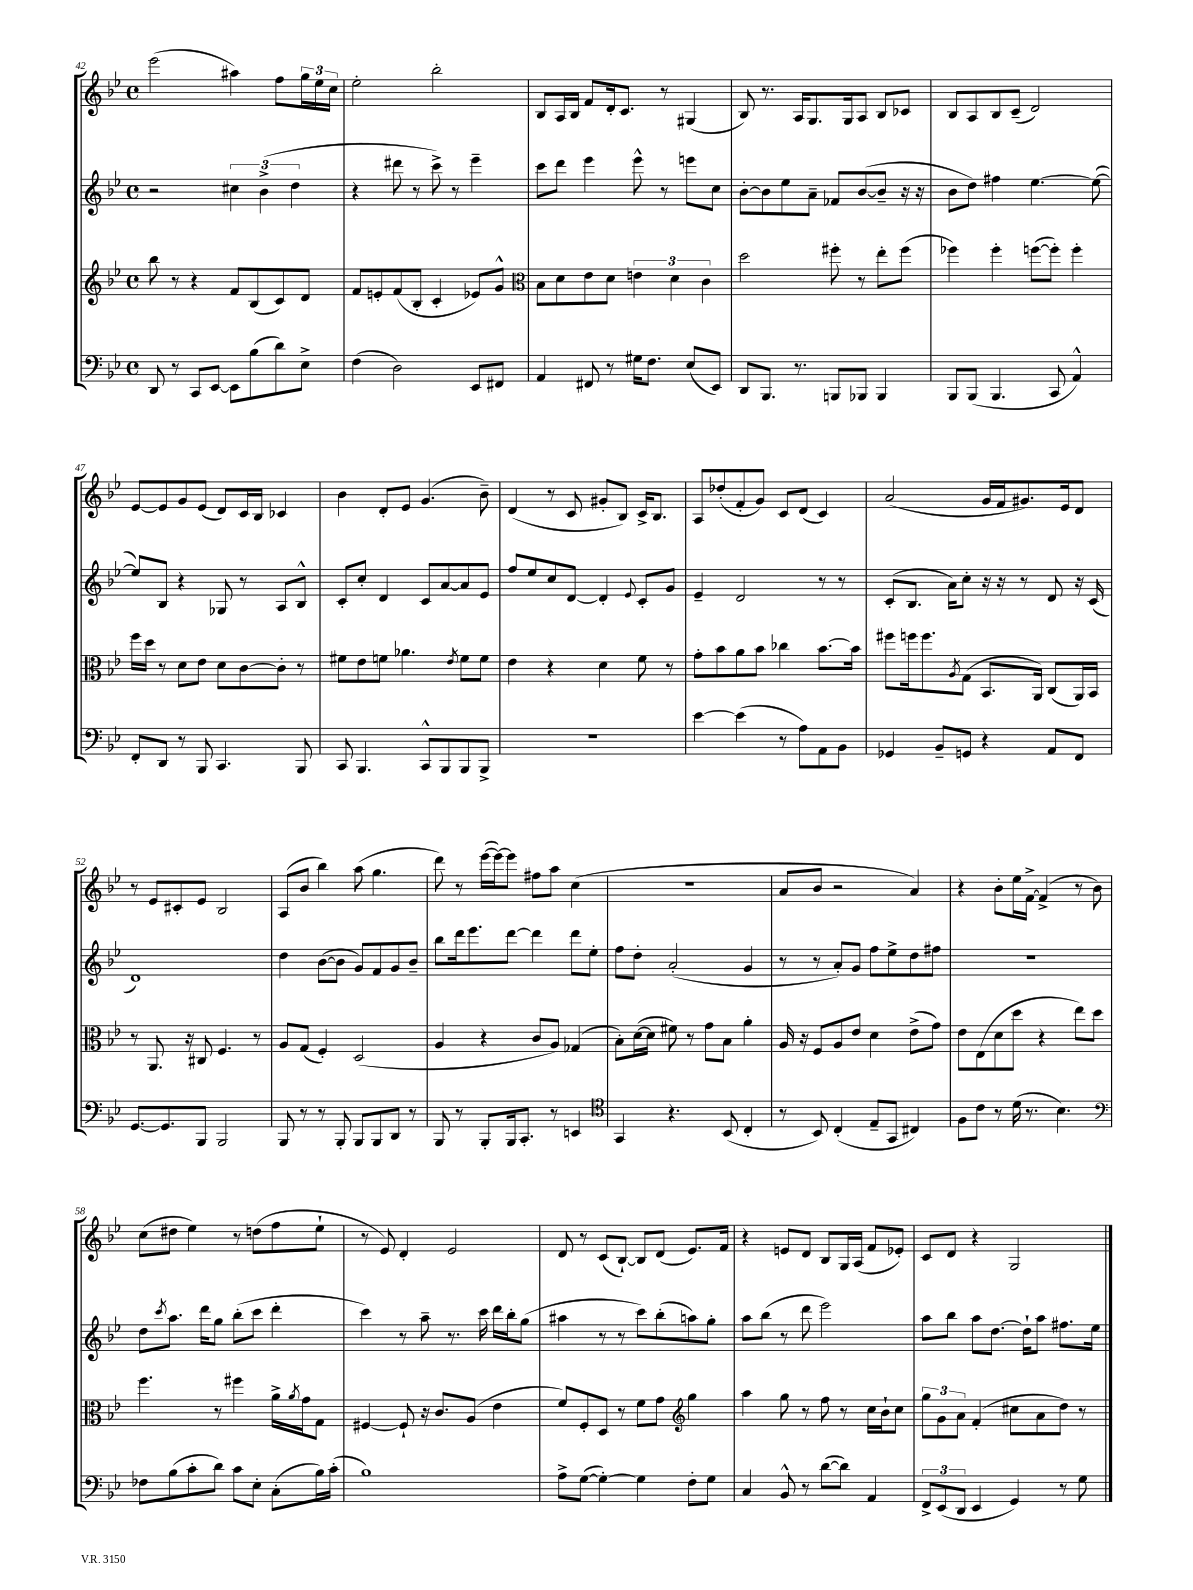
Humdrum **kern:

**kern	**kern	**kern	**kern
*staff4	*staff3	*staff2	*staff1
*clefF4	*clefG2	*clefG2	*clefG2
*k[b-e-]	*k[b-e-]	*k[b-e-]	*k[b-e-]
*M4/4	*M4/4	*M4/4	*M4/4
*met(c)	*met(c)	*met(c)	*met(c)
8DD/	8bb-\	2r	(2eee-\
8r	8r	.	.
8CC/L	4r	.	.
[8EE-/J	.	.	.
8EE-\]L	8f/L	6cc#\	4aa#\)
(8B-\	(8B-/	.	.
.	.	(6b-^\	.
8d\)	8c/)	.	8ff\L
.	.	6dd\	.
8E-^\J	8d/J	.	24gg\L
.	.	.	24ee-\
.	.	.	24cc\JJ
=	=	=	=
(4F\	8f/L	4r	2ee-'\
.	8e'/	.	.
2D\)	(8f/	8ddd#\	.
.	8B-'/J	8r	.
.	4c'/	8ccc^\)	2bb-'\
.	.	8r	.
8EE-/L	8e-/L)	4eee-~\	.
8FF#/J	8g^^/J	.	.
=	=	=	=
*	*clefC3	*	*
4AA/	8B-\L	8ccc\L	8B-/L
.	8d\	8ddd\J	16A/L
.	.	.	16B-/JJ
8FF#/	8e-\	4eee-\	8f/L
8r	8d\J	.	16d'/k
.	.	.	8.c/J
16G#\LK	6e\	8eee-^^\	.
8.F\J	.	.	.
.	.	8r	8r
.	6d\	.	.
(8E-/L	.	8eee\L	(4G#/
.	6c\	.	.
8EE-/J)	.	8cc\J	.
=	=	=	=
8DD/L	2dd\	[8b-'\L	8B-/)
8.BBB-/J	.	8b-\]	8.r
.	.	8ee-\	.
8.r	.	.	16A/LK
.	.	8a~\J	8.G/
8BBB/L	8ff#'\	8f-/L	.
.	.	.	16G/k
8BBB-/J	8r	([8b-/	8A/J
4BBB-/	8ee-'\L	8b-~/]J	8B-/L
.	(8ff#\J	16r	8c-/J
.	.	16r	.
=	=	=	=
8BBB-/L	4ff-\)	8b-\L	8B-/L
(8BBB-/J	.	8dd\J)	8A/
4.BBB-/	4ff-'\	4ff#\	8B-/
.	.	.	(8c~/J
.	([8ff\L	[4.ee-\	2d/)
8CC/	8ff'\]J)	.	.
4AA^^/)	4ff'\	.	.
.	.	(8ee-\_	.
=	=	=	=
8FF'/L	16ff\LL	8ee-/]L)	[8e-/L
.	16dd\JJ	.	.
8DD/J	8r	8B-/J	8e-/]
8r	8d\L	4r	8g/
8BBB-/	8e-\J	.	(8e-/J
4.CC/	8d\L	8G-/	8d/L)
.	[8c\	8r	16c/L
.	.	.	16B-/JJ
.	8c'\]J	8A/L	4c-/
8BBB-/	8r	8B-^^/J	.
=	=	=	=
8CC/	8f#\L	8c'/L	4b-\
4.BBB-/	8e-\	8cc'/J	.
.	8f\J	4d/	8d'/L
.	4.a-\	.	8e-/J
8CC^^/L	.	8c/L	(4.g/
8BBB-/	.	[8a/	.
.	8qe-/	.	.
8BBB-/	8f\L	8a/]	.
8BBB-^/J	8f\J	8e-/J	8b-~\)
=	=	=	=
1r	4e-\	8ff/L	(4d/
.	.	8ee-/	.
.	4r	8cc/	8r
.	.	[8d/J	8c/
.	4d\	4d'/]	8g#'/L
.	.	.	8B-/J)
.	.	8qqe-/	.
.	8f\	8c'/L	16c^/LK
.	.	.	8.B-/J
.	8r	8g/J	.
=	=	=	=
[4e-\	8g'\L	4e-~/	8A/L
.	8b-\	.	(8dd-'/
(4e-\]	8a\	2d/	8f'/
.	8b-\J	.	8g/J)
8r	4cc-\	.	8c/L
8A\L)	.	.	(8d/J
8AA\	[8.b-\L	8r	4c/)
8BB-\J	.	8r	.
.	16b-\]Jk	.	.
=	=	=	=
4GG-/	8ff#\L	(8c'/L	(2a/
.	16ff\k	8.B-/J	.
.	8.ff\	.	.
8BB-~/L	.	.	.
.	.	16a\LK)	.
.	8qA/	.	.
8GG/J	(8G\J	8cc'\J	.
4r	8.BB-/L	16r	16g/LL
.	.	16r	16f/J
.	.	8r	8.g#/)
.	16AA/Jk)	.	.
8AA/L	(8C/L	8d/	.
.	.	.	16e-/k
8FF/J	16AA/L)	16r	8d/J
.	16BB-/JJ	(16c/	.
=	=	=	=
[8.GG/L	8r	1d)	8r
.	8.AA/	.	8e-/L
8.GG/]	.	.	.
.	.	.	8c#'/
.	16r	.	.
8BBB-/J	8C#/	.	8e-/J
2BBB-/	4.F/	.	2B-/
.	8r	.	.
=	=	=	=
8BBB-/	8A/L	4dd\	(8A/L
8r	(8G/J	.	8b-/J
8r	4F'/)	([8b-\L	4bb-\)
8BBB-'/	.	8b-\]J	.
8BBB-/L	(2D/	8g/L)	(8aa\
8BBB-/	.	8f/	4.gg\
8DD/J	.	8g/	.
8r	.	8b-~/J	.
=	=	=	=
8BBB-/	4A/	8bb-\L	8ddd\)
8r	.	16ddd\k	8r
.	.	8.eee-\	.
8BBB-'/L	4r	.	([16eee-\LL
.	.	.	16eee-\_J)
16BBB-/k	.	[8ddd\J	8eee-\]J
8.CC'/J	.	.	.
.	8c/L	4ddd\]	8ff#\L
8r	8A/J)	.	8aa\J
4EE/	(4G-/	8ddd\L	(4cc\
.	.	8ee-'\J	.
=	=	=	=
*clefC4	*	*	*
4GG/	8B-'\L)	8ff\L	1r
.	([16d\L	8dd'\J	.
.	16d\]JJ	.	.
4.r	8f#\)	(2a'/	.
.	8r	.	.
.	8g\L	.	.
(8BB-/	8B-\J	.	.
4C'/	4a'\	4g/	.
=	=	=	=
8r	16A/	8r	8a/L
.	16r	.	.
8BB-/)	8F/L	8r	8b-/J
(4C'/	8A/	8a'/L)	2r
.	8e-/J	8g/J	.
8E-~/L	4d\	8ff\L	.
8GG/J	.	8ee-^\	.
4C#/)	(8e-^\L	8dd\	4a/)
.	8g\J)	8ff#\J	.
=	=	=	=
8F\L	8e-\L	1r	4r
8c\J	(8E-\	.	.
8r	8d\	.	8b-'\L
(16d\	8dd\J	.	16ee-\L
8.r	.	.	[16f^\JJ
.	4r	.	(4f^/]
4.B-\)	.	.	.
.	8ee-\L)	.	8r
.	8dd\J	.	8b-\)
=	=	=	=
*clefF4	*	*	*
8F-\L	4.ff\	8dd\L	(8cc\L
.	.	8qccc/	.
(8B-\	.	8.aa\J	8dd#\J
8c'\	.	.	4ee-\)
.	.	16ddd\LK	.
8d\J)	8r	8gg\J	.
8c\L	4ff#\	(8bb-'\L	8r
8E-'\J	.	8ccc\J	(8dd\L
(8C'\L	16a^\LL	4ddd'\	8ff\
.	8qa/	.	.
.	16g\J	.	.
16B-\L)	8G\J	.	8ee-`\J
(16c'\JJ	.	.	.
=	=	=	=
1B-)	[4F#/	4ccc\)	8r
.	.	.	8e-/)
.	8F#`/]	8r	4d'/
.	16r	8aa~\	.
.	8.c/L	.	.
.	.	8.r	2e-/
.	(8A/J	.	.
.	.	16ccc\	.
.	4e-\	16ddd\LL	.
.	.	16bb-'\J	.
.	.	(8gg\J	.
=	=	=	=
8A^\L	8f/L)	4aa#\	8d/
([8G\J	8F'/	.	8r
4G'\_)	8D/J	8r	(8c/L
.	8r	8r	[8B-`/J)
4G\]	8f\L	8ccc\L)	8B-/]L
.	8g\J	(8bb-'\	(8d/J
*	*clefG2	*	*
8F'\L	4gg\	8aa\)	8.e-/L)
8G\J	.	8gg'\J	.
.	.	.	16f/Jk
=	=	=	=
4C/	4aa\	8aa\L	4r
.	.	(8bb-\J	.
8BB-^^/	8gg\	8r	8e/L
8r	8r	8ddd\	8d/J
([8d\L	8ff\	2eee-\)	8B-/L
8d\]J)	8r	.	16G/L
.	.	.	(16A/JJ
4AA/	16cc\LL	.	8f/L
.	16b-`\J	.	.
.	8cc\J	.	8e-'/J)
=	=	=	=
12FF^/L	12gg\L	8aa\L	8c/L
(12EE-/	12g\	.	.
.	.	8bb-\J	8d/J
12DD/J	12a\J	.	.
4EE-/	(4f'/	8aa\L	4r
.	.	[8.dd\J	.
4GG/)	8cc#\L	.	2G/
.	.	16dd`\]LK	.
.	8a\	8aa\J	.
8r	8dd\J)	8.ff#\L	.
8G\	8r	.	.
.	.	16ee-\Jk	.
==	==	==	==
*-	*-	*-	*-
